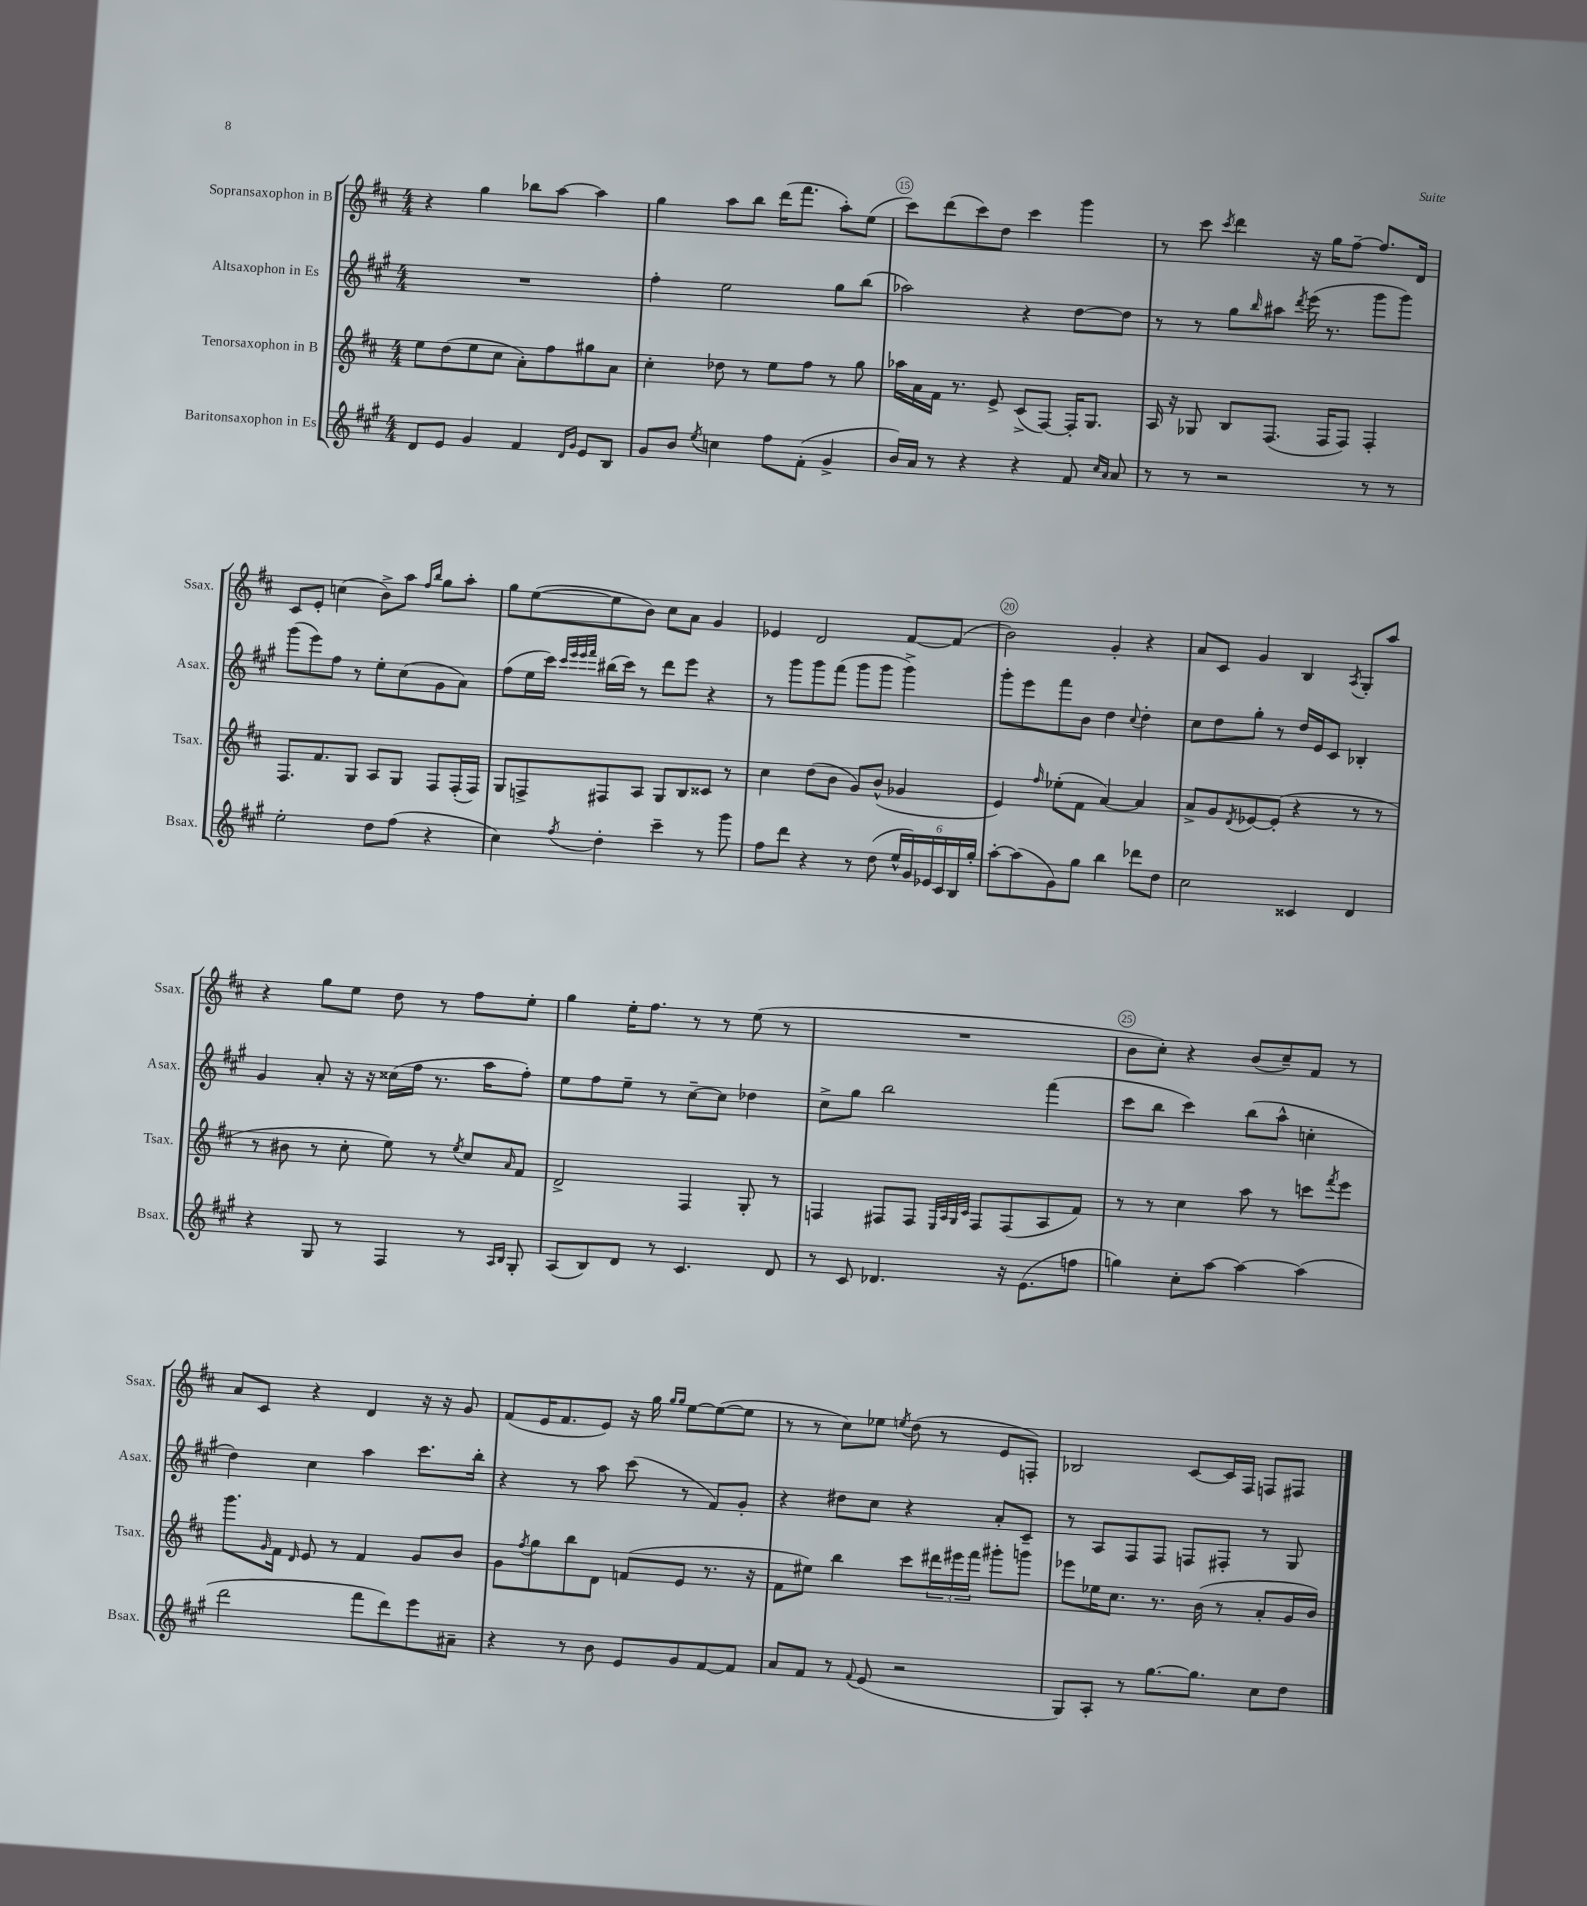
<<
\new StaffGroup <<
\new Staff = "s0" \with { instrumentName = "Sopransaxophon in B" shortInstrumentName = "Ssax." } {
    \clef treble \key d \major \numericTimeSignature \time 4/4
    r4 g''4 bes''8 a''8~ a''4 |
    g''4 a''8 b''8 d'''16( fis'''8. a''8-.) e''8( |
    cis'''8) d'''8( cis'''8) d''8 cis'''4 g'''4 |
    r8 cis'''8 \acciaccatura { cis'''8 } d'''4 r16 g''16 fis''8~-- fis''8. d'16 |
    cis'8 e'8-. c''4( b'8->) a''8 \grace { fis''16 b''16 } g''8 a''8-. |
    g''8 e''8~( e''8 b'8) cis''8 a'8 g'4 |
    ees'4 d'2 fis'8~ fis'8( |
    b'2) g'4-. r4 |
    a'8 cis'8 g'4 b4 \acciaccatura { a8 } g8-. a''8 |
    r4 g''8 e''8 d''8 r8 fis''8 e''8-. |
    g''4 e''16-. fis''8. r8 r8 e''8( r8 |
    R1 |
    b'8 cis''8-.) r4 b'8( cis''8--) fis'8 r8 |
    a'8 cis'8 r4 d'4 r16 r16 g'8 |
    fis'8( e'16 fis'8. e'8) r16 g''16 \grace { g''16 g''16 } e''8~ e''8~( e''8 |
    r8 r8 cis''8) ees''8 \acciaccatura { e''8 } d''8( r8 e'8 f8-.) |
    bes2 cis'8~ cis'16 fis16 f8 fis8 \bar "|." |
}
\new Staff = "s1" \with { instrumentName = "Altsaxophon in Es" shortInstrumentName = "Asax." } {
    \clef treble \key a \major \numericTimeSignature \time 4/4
    R1 |
    fis''4-. e''2 gis''8 b''8( |
    aes''2) r4 d''8~ d''8 |
    r8 r8 gis''8 \grace { b''16 } ais''8 \acciaccatura { d'''8 } e'''16( r8. gis'''8 gis'''8) |
    gis'''8( e'''8) fis''8 r8 e''8-. cis''8( gis'8 a'8) |
    fis''8( e''16 cis'''16) \grace { cis'''32 e'''32 e'''32 fis'''32 } bis''16( cis'''16) r8 d'''8 e'''8 r4 |
    r8 gis'''8 gis'''8 fis'''8( gis'''8 gis'''8 gis'''4->) |
    gis'''8-. e'''8 fis'''8 b'8 d''4 \appoggiatura { cis''8 } d''4-. |
    cis''8 d''8 gis''8-. r8 d''16 e'16 cis'8 bes4-. |
    gis'4 a'8-. r16 r16 cisis''16( fis''16 r8. a''16 fis''8-.) |
    e''8 fis''8 e''8-- r8 cis''8~-- cis''8 des''4 |
    cis''8-> gis''8 b''2 fis'''4( |
    cis'''8 b''8 cis'''4) b''8( a''8-^ c''4-. |
    d''4) cis''4 a''4 cis'''8. b''16-. |
    r4 r8 a''8 cis'''8( r8 fis'8) gis'8-. |
    r4 dis''8 cis''8 r4 a'8-. cis'8-- |
    r8 a8 fis8 fis8 f8 fis8-. r8 gis8 \bar "|." |
}
\new Staff = "s2" \with { instrumentName = "Tenorsaxophon in B" shortInstrumentName = "Tsax." } {
    \clef treble \key d \major \numericTimeSignature \time 4/4
    e''8 d''8( e''8 cis''8 a'8-.) fis''8 gis''8 a'8 |
    cis''4-. des''8 r8 e''8 fis''8 r8 g''8 |
    aes''16 a'16 fis'16 r8. e'8-> cis'8->( fis8~) fis16-. g8. |
    a16 r16 ges8 b8 fis8.( fis16 fis8) fis4-. |
    fis8. fis'8. g8 a8 g8 fis8 fis16-.( fis16) |
    g8 f8-> fis8 a8 g8 b8 cisis'8 r8 |
    cis''4 d''8( b'8 g'8) b'8-^( ges'4 |
    e'4) \grace { fis''16 } ees''8-.( fis'8 a'4~) a'4 |
    a'8-> g'8 \acciaccatura { d'8 } ees'8~ ees'8-.( r4 r8 r8 |
    r8 bis'8 r8 cis''8-. e''8) r8 \acciaccatura { e''8 } cis''8 \grace { a'16 } fis'8 |
    d'2-> fis4 g8-. r8 |
    f4 fis8 fis8 \grace { e32 a32 g32 cis'32 } fis8 fis8( a8 fis'8) |
    r8 r8 cis''4 a''8 r8 c'''8 \acciaccatura { fis'''8 } e'''8 |
    g'''8. \grace { g'16 } fis'16 \grace { d'16 } e'8 r8 fis'4 g'8 b'8 |
    g'8 \acciaccatura { fis''8 } g''8 b''8 d'8 f'8( e'8 r8. r16 |
    fis'8 eis''8) b''4 cis'''8 \tuplet 3/2 { dis'''16 eis'''16 fis'''16 } gis'''8-. g'''8 |
    ees'''8 ees''16 cis''8. r8. b'16( r8 a'8-. g'16 b'16) \bar "|." |
}
\new Staff = "s3" \with { instrumentName = "Baritonsaxophon in Es" shortInstrumentName = "Bsax." } {
    \clef treble \key a \major \numericTimeSignature \time 4/4
    d'8 e'8 gis'4 fis'4 \grace { d'16 gis'16 } e'8 b8 |
    gis'8 b'8 \acciaccatura { e''8 } c''4 fis''8 fis'8-.( gis'4-> |
    b'16) a'16 r8 r4 r4 fis'8 \grace { cis''16 a'16 } a'8 |
    r8 r8 r2 r8 r8 |
    e''2-. d''8 fis''8( r4 |
    cis''4) \acciaccatura { fis''8 } d''4-. cis'''4-- r8 gis'''8 |
    fis''8 d'''8 r4 r8 d''8( \tuplet 6/4 { e''16-^ gis'16) ees'16 cis'16 b16 gis''16-. } |
    a''8~-. a''8( gis'8) gis''8 b''4 des'''8 d''8 |
    cis''2 cisis'4 d'4 |
    r4 gis8 r8 fis4 r8 \grace { a16 b16 } gis8-. |
    a8( b8) d'8 r8 cis'4. d'8 |
    r8 cis'8 des'4. r16 e'8.( f''8 |
    g''4) cis''8-. a''8~ a''4~ a''4( |
    d'''2 fis'''8 d'''8) e'''8 ais'8-- |
    r4 r8 b'8 e'8 gis'8 fis'8~ fis'8 |
    a'8 fis'8 r8 \appoggiatura { fis'8 } e'8( r2 |
    gis8) a8-. r8 gis''8.~ gis''8. cis''8 d''8 \bar "|." |
}
>>
>>
\layout { \context { \Score currentBarNumber = #13 \override BarNumber.break-visibility = ##(#f #t #t) barNumberVisibility = #(every-nth-bar-number-visible 5) \override BarNumber.stencil = #(make-stencil-circler 0.1 0.3 ly:text-interface::print) } }
